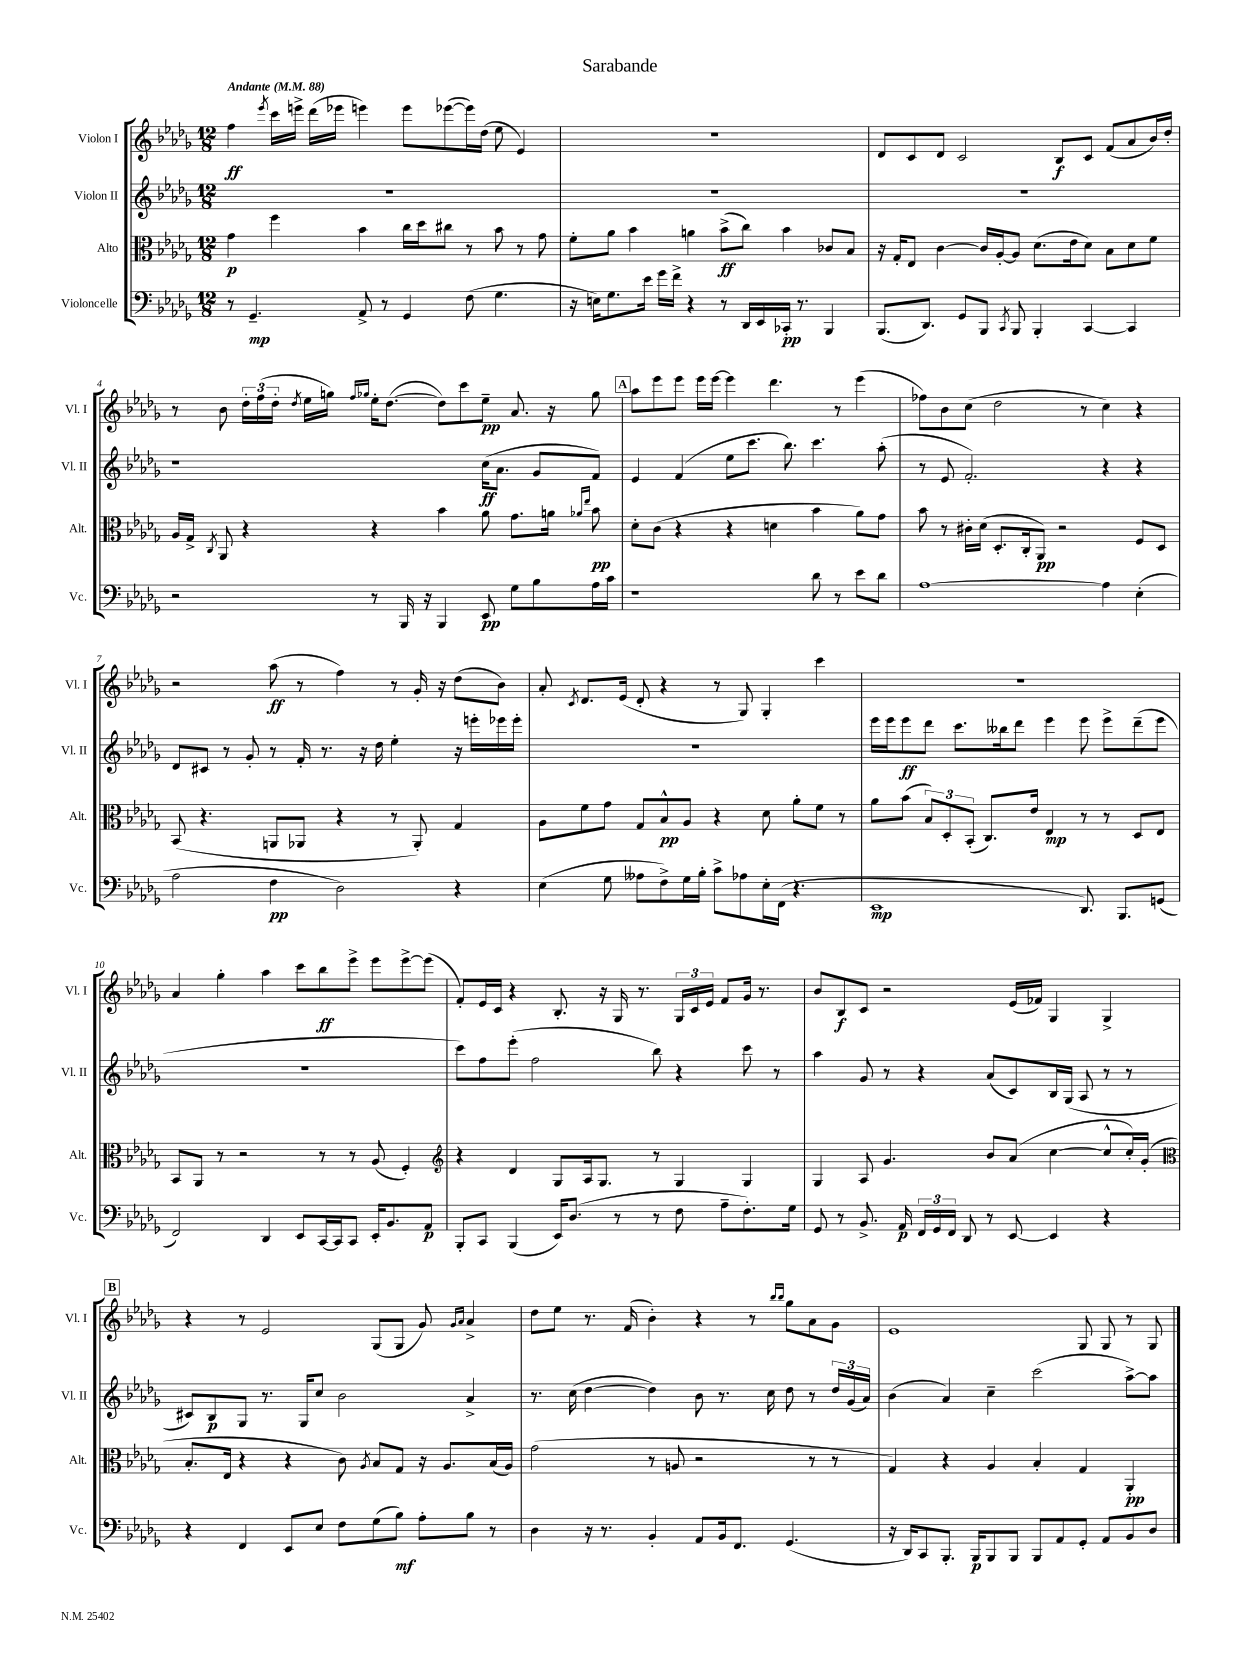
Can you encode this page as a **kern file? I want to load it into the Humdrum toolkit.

**kern	**dynam	**kern	**dynam	**kern	**dynam	**kern	**dynam
*part4	*part4	*part3	*part3	*part2	*part2	*part1	*part1
*staff4	*staff4	*staff3	*staff3	*staff2	*staff2	*staff1	*staff1
*I"Violoncelle	*	*I"Alto	*	*I"Violon II	*	*I"Violon I	*
*I'Vc.	*	*I'Alt.	*	*I'Vl. II	*	*I'Vl. I	*
*clefF4	*	*clefC3	*	*clefG2	*	*clefG2	*
*k[b-e-a-d-g-]	*	*k[b-e-a-d-g-]	*	*k[b-e-a-d-g-]	*	*k[b-e-a-d-g-]	*
*M12/8	*	*M12/8	*	*M12/8	*	*M12/8	*
*MM88	*	*MM88	*	*MM88	*	*MM88	*
=1	=1	=1	=1	=1	=1	=1	=1
!	!	!	!	!	!	!LO:TX:a:B:t=Andante	!
8r	.	4g-\	p	1.r	.	4ff\	ff
4.GG-~/	mp	.	.	.	.	.	.
.	.	.	.	.	.	8qeee-/	.
.	.	4ff\	.	.	.	16ccc\LL	.
.	.	.	.	.	.	16eeen^\JJ	.
.	.	.	.	.	.	(16ddd-\LL	.
.	.	.	.	.	.	16eee-X\JJ	.
8AA-^/	.	4b-\	.	.	.	4eeen\)	.
8r	.	.	.	.	.	.	.
4GG-/	.	16cc\LL	.	.	.	8eee\L	.
.	.	16dd-\J	.	.	.	.	.
.	.	8cc#X\J	.	.	.	([8eee-X\	.
(8F\	.	8r	.	.	.	16eee-\L])	.
.	.	.	.	.	.	(16dd-\JJ	.
4.G-\	.	8b-\	.	.	.	8ee-\	.
.	.	8r	.	.	.	4e-/)	.
.	.	8g-\	.	.	.	.	.
=2	=2	=2	=2	=2	=2	=2	=2
16r	.	8f'\L	.	1.r	.	1.r	.
16En\KL)	.	.	.	.	.	.	.
8.G-\	.	8a-\J	.	.	.	.	.
.	.	4b-\	.	.	.	.	.
16e-\Jk	.	.	.	.	.	.	.
16g-\LL	.	.	.	.	.	.	.
16f^\JJ	.	.	.	.	.	.	.
4r	.	4an\	.	.	.	.	.
8r	.	(8b-^\L	ff	.	.	.	.
16DD-/LL	.	8cc\J)	.	.	.	.	.
16EE-/	.	.	.	.	.	.	.
16CC-X'/JJ	pp	4b-\	.	.	.	.	.
8.r	.	.	.	.	.	.	.
4BBB-/	.	8c-X/L	.	.	.	.	.
.	.	8B-/J	.	.	.	.	.
=3	=3	=3	=3	=3	=3	=3	=3
(8.BBB-/L	.	16r	.	1.r	.	8d-/L	.
.	.	16G-'/KL	.	.	.	.	.
.	.	8E-/J	.	.	.	8c/	.
8.DD-/J)	.	.	.	.	.	.	.
.	.	[4c\	.	.	.	8d-/J	.
8GG-/L	.	.	.	.	.	2c/	.
8BBB-/J	.	16c/LL]	.	.	.	.	.
.	.	[16A-'/J	.	.	.	.	.
8qCC/	.	.	.	.	.	.	.
8BBB-/	.	8A-/J]	.	.	.	.	.
4BBB-'/	.	(8.d-\L	.	.	.	.	.
.	.	.	.	.	.	8B-/L	f
.	.	16e-\k	.	.	.	.	.
[4CC/	.	8d-\J)	.	.	.	8c/J	.
.	.	8B-\L	.	.	.	(8f/L	.
4CC/]	.	8d-\	.	.	.	8a-/	.
.	.	8f\J	.	.	.	16b-/L)	.
.	.	.	.	.	.	16dd-'/JJ	.
!!LO:LB:g=z
=4	=4	=4	=4	=4	=4	=4	=4
2r	.	16A-/LL	.	1r	.	8r	.
.	.	16G-^/JJ	.	.	.	.	.
.	.	8qC/	.	.	.	.	.
.	.	8AA-/	.	.	.	8b-\	.
.	.	4r	.	.	.	24dd-'\LL	.
.	.	.	.	.	.	(24ff\	.
.	.	.	.	.	.	24dd-'\JJ	.
.	.	.	.	.	.	8qdd-/	.
.	.	.	.	.	.	16ee-\LL	.
.	.	.	.	.	.	16ggn\JJ)	.
.	.	.	.	.	.	16qqff/LL	.
.	.	.	.	.	.	16qqgg-X/JJ	.
8r	.	4r	.	.	.	16ee-'\KL	.
.	.	.	.	.	.	([8.dd-\J	.
16BBB-/	.	.	.	.	.	.	.
16r	.	.	.	.	.	.	.
4BBB-/	.	4b-\	.	.	.	8dd-\L])	.
.	.	.	.	.	.	8ccc\	.
8EE-/	pp	8a-\	.	(16cc\KL	ff	8ee-~\J	pp
.	.	.	.	8.a-\J	.	.	.
8G-\L	.	8.g-\L	.	.	.	8.a-/	.
8B-\	.	.	.	8g-/L	.	.	.
.	.	16an\Jk	.	.	.	16r	.
.	.	16qqa-X/LL	.	.	.	.	.
.	.	16qqee-/JJ	.	.	.	.	.
16A-\L	.	8b-\	pp	8f/J)	.	8gg-\	.
16c\JJ	.	.	.	.	.	.	.
!!LO:REH:place=s1:t=A
=5	=5	=5	=5	=5	=5	=5	=5
1r	.	8d-'\L	.	4e-/	.	8aa-\L	.
.	.	(8c\J	.	.	.	8eee-\	.
.	.	4r	.	(4f/	.	8eee-\J	.
.	.	.	.	.	.	16eee-\LL	.
.	.	.	.	.	.	[16eee-\JJ	.
.	.	4r	.	8ee-\L	.	4eee-\]	.
.	.	.	.	8.ccc\J	.	.	.
.	.	4dn\	.	.	.	4.ddd-\	.
.	.	.	.	8.bb-\)	.	.	.
8d-\	.	4b-\	.	4.ccc\	.	.	.
8r	.	.	.	.	.	8r	.
8e-\L	.	8a-\L)	.	.	.	(4eee-\	.
8d-\J	.	8g-\J	.	(8aa-'\	.	.	.
=6	=6	=6	=6	=6	=6	=6	=6
[1A-	.	8b-\	.	8r	.	8ff-X\L)	.
.	.	8r	.	8e-/	.	8b-\	.
.	.	16c#X'\LL	.	2.f'/)	.	(8cc\J	.
.	.	(16d-\JJ	.	.	.	.	.
.	.	8.D-'/L	.	.	.	2dd-\	.
.	.	16C'/k	.	.	.	.	.
.	.	8AA-/J)	pp	.	.	.	.
.	.	2r	.	.	.	.	.
.	.	.	.	.	.	8r	.
4A-\]	.	.	.	4r	.	4cc\)	.
(4E-'\	.	8F/L	.	4r	.	4r	.
.	.	8D-/J	.	.	.	.	.
!!LO:LB:g=z
=7	=7	=7	=7	=7	=7	=7	=7
2A-\	.	(8BB-/	.	8d-/L	.	2r	.
.	.	4.r	.	8c#X/J	.	.	.
.	.	.	.	8r	.	.	.
.	.	.	.	8g-'/	.	.	.
4F\	pp	8AAn/L	.	8r	.	(8aa-\	ff
.	.	8AA-X/J	.	16f'/	.	8r	.
.	.	.	.	8.r	.	.	.
2D-\)	.	4r	.	.	.	4ff\)	.
.	.	.	.	16r	.	.	.
.	.	.	.	16dd-\	.	.	.
.	.	8r	.	4ee-'\	.	8r	.
.	.	8AA-'/)	.	.	.	16g-'/	.
.	.	.	.	.	.	16r	.
4r	.	4G-/	.	16r	.	(8dd-\L	.
.	.	.	.	16eeen'\LL	.	.	.
.	.	.	.	16eee-X\	.	8b-\J)	.
.	.	.	.	16eee-'\JJ	.	.	.
=8	=8	=8	=8	=8	=8	=8	=8
(4E-\	.	8A-\L	.	1.r	.	8a-'/	.
.	.	.	.	.	.	8qc/	.
.	.	8f\	.	.	.	8.d-/L	.
8G-\	.	8g-\J	.	.	.	.	.
.	.	.	.	.	.	(16e-/Jk	.
8A--X\L	.	8G-/L	.	.	.	8d-'/	.
8F^\)	.	8B-^^/	pp	.	.	4r	.
16G-\L	.	8A-/J	.	.	.	.	.
16B-'\JJ	.	.	.	.	.	.	.
8c^\L	.	4r	.	.	.	8r	.
8A-X\	.	.	.	.	.	8G-/)	.
16E-'\L	.	8d-\	.	.	.	4G-'/	.
(16FF\JJ	.	.	.	.	.	.	.
4.r	.	8a-'\L	.	.	.	.	.
.	.	8f\J	.	.	.	4ccc\	.
.	.	8r	.	.	.	.	.
=9	=9	=9	=9	=9	=9	=9	=9
1EE-	mp	8a-\L	.	16eee-\LL	.	1.r	.
.	.	.	.	16eee-\J	.	.	.
.	.	(8b-\J	.	8eee-\	ff	.	.
.	.	12B-/L)	.	8ddd-\J	.	.	.
.	.	12D-'/	.	.	.	.	.
.	.	.	.	8.ccc\L	.	.	.
.	.	(12BB-'/J	.	.	.	.	.
.	.	8.C/L)	.	.	.	.	.
.	.	.	.	16bb--X\k	.	.	.
.	.	.	.	8ddd-\J	.	.	.
.	.	16e-/Jk	.	.	.	.	.
.	.	4E-/	mp	4eee-\	.	.	.
8.DD-/)	.	8r	.	8eee-\	.	.	.
.	.	8r	.	8eee-^\L	.	.	.
8.BBB-/L	.	.	.	.	.	.	.
.	.	8D-/L	.	(8ddd-~\	.	.	.
(8GGn/J	.	8E-/J	.	8eee-\J	.	.	.
!!LO:LB:g=z
=10	=10	=10	=10	=10	=10	=10	=10
2FF/)	.	8BB-/L	.	1.r	.	4a-/	.
.	.	8AA-/J	.	.	.	.	.
.	.	8r	.	.	.	4gg-'\	.
.	.	2r	.	.	.	.	.
4DD-/	.	.	.	.	.	4aa-\	.
8EE-/L	.	.	.	.	.	8ccc\L	.
[16CC/L	.	8r	.	.	.	8bb-\	ff
16CC/J]	.	.	.	.	.	.	.
8CC/J	.	8r	.	.	.	8eee-^\J	.
16EE-'/KL	.	(8A-/	.	.	.	8eee-\L	.
8.BB-/	.	.	.	.	.	.	.
.	.	4F'/)	.	.	.	[8eee-^\	.
8AA-/J	p	.	.	.	.	(8eee-\J]	.
=11	=11	=11	=11	=11	=11	=11	=11
*	*	*clefG2	*	*	*	*	*
8BBB-'/L	.	4r	.	8ccc\L)	.	8f'/L)	.
8CC/J	.	.	.	8ff\	.	16e-/L	.
.	.	.	.	.	.	16c/JJ	.
(4BBB-/	.	4d-/	.	(8eee-'\J	.	4r	.
.	.	.	.	2ff\	.	.	.
16EE-/KL)	.	8G-/L	.	.	.	8.B-'/	.
(8.D-/J	.	.	.	.	.	.	.
.	.	16A-/k	.	.	.	.	.
.	.	8.G-/J	.	.	.	16r	.
8r	.	.	.	.	.	16G-/	.
.	.	.	.	.	.	8.r	.
8r	.	8r	.	8bb-\)	.	.	.
8F\	.	4G-/	.	4r	.	24G-/LL	.
.	.	.	.	.	.	24c/	.
.	.	.	.	.	.	24e-/JJ	.
8A-~\L	.	.	.	.	.	8f/L	.
8.F'\)	.	4G-/	.	8ccc\	.	16g-/Jk	.
.	.	.	.	.	.	8.r	.
.	.	.	.	8r	.	.	.
16G-\Jk	.	.	.	.	.	.	.
=12	=12	=12	=12	=12	=12	=12	=12
8GG-/	.	4G-/	.	4aa-\	.	8b-/L	.
8r	.	.	.	.	.	8B-/	f
8.BB-^/	.	8A-/	.	8g-/	.	8c/J	.
.	.	4.g-/	.	8r	.	2r	.
16AA-/	p	.	.	.	.	.	.
24FF/LL	.	.	.	4r	.	.	.
24GG-/	.	.	.	.	.	.	.
24FF/JJ	.	.	.	.	.	.	.
8DD-/	.	.	.	.	.	.	.
8r	.	8b-/L	.	(8a-/L	.	.	.
[8EE-/	.	(8a-/J	.	8c/)	.	(16e-/LL	.
.	.	.	.	.	.	16f-X/JJ)	.
4EE-/]	.	[4cc\	.	16B-/L	.	4G-/	.
.	.	.	.	(16G-/JJ	.	.	.
.	.	.	.	8A-/	.	.	.
4r	.	8cc^^/L]	.	8r	.	4G-^/	.
.	.	16cc'/L)	.	8r	.	.	.
.	.	(16g-'/JJ	.	.	.	.	.
!!LO:LB:g=z
!!LO:REH:place=s1:t=B
=13	=13	=13	=13	=13	=13	=13	=13
*	*	*clefC3	*	*	*	*	*
4r	.	8.B-'/L	.	8c#X/L)	.	4r	.
.	.	.	.	8B-/	p	.	.
.	.	16E-/Jk	.	.	.	.	.
4FF/	.	4r	.	8G-/J	.	8r	.
.	.	.	.	8.r	.	2e-/	.
8EE-/L	.	4r	.	.	.	.	.
.	.	.	.	16G-/KL	.	.	.
8E-/J	.	.	.	8cc/J	.	.	.
8F\L	.	8c\)	.	2b-\	.	.	.
.	.	8qA-/	.	.	.	.	.
(8G-\	.	8B-/L	.	.	.	(8G-/L	.
8B-\J)	mf	8G-/J	.	.	.	8G-/J	.
8A-'\L	.	16r	.	.	.	8g-/)	.
.	.	8.A-/L	.	.	.	.	.
.	.	.	.	.	.	16qqg-/LL	.
.	.	.	.	.	.	16qqa-/JJ	.
8B-\J	.	.	.	4a-^/	.	4a-^/	.
8r	.	(16B-/L	.	.	.	.	.
.	.	16A-/JJ)	.	.	.	.	.
=14	=14	=14	=14	=14	=14	=14	=14
4D-\	.	(2g-\	.	8.r	.	8dd-\L	.
.	.	.	.	.	.	8ee-\J	.
.	.	.	.	(16cc\	.	.	.
16r	.	.	.	[4dd-\	.	8.r	.
8.r	.	.	.	.	.	.	.
.	.	.	.	.	.	(16f/	.
4BB-'/	.	8r	.	4dd-\])	.	4b-'\)	.
.	.	8An/	.	.	.	.	.
8AA-/L	.	2r	.	8b-\	.	4r	.
16BB-/k	.	.	.	8.r	.	.	.
8.FF/J	.	.	.	.	.	.	.
.	.	.	.	.	.	8r	.
.	.	.	.	16cc\	.	.	.
.	.	.	.	.	.	16qqbb-/LL	.
.	.	.	.	.	.	16qqbb-/JJ	.
(4.GG-/	.	.	.	8dd-\	.	8gg-\L	.
.	.	8r	.	8r	.	8a-\	.
.	.	8r	.	24dd-/LL	.	8g-\J	.
.	.	.	.	(24g-/	.	.	.
.	.	.	.	24a-/JJ)	.	.	.
=15	=15	=15	=15	=15	=15	=15	=15
16r	.	4G-/)	.	(4b-\	.	1e-	.
16DD-/KL)	.	.	.	.	.	.	.
8CC/	.	.	.	.	.	.	.
8.BBB-'/J	.	4r	.	4a-/)	.	.	.
16BBB-/KL	p	.	.	.	.	.	.
8BBB-/	.	4A-/	.	4cc~\	.	.	.
8BBB-/J	.	.	.	.	.	.	.
8BBB-/L	.	4B-'/	.	(2ccc\	.	.	.
8AA-/	.	.	.	.	.	.	.
8GG-'/J	.	4G-/	.	.	.	8G-/	.
8AA-/L	.	.	.	.	.	8G-/	.
8BB-/	.	4AA-'/	pp	[8aa-^\L)	.	8r	.
8D-/J	.	.	.	8aa-\J]	.	8G-/	.
==	==	==	==	==	==	==	==
*-	*-	*-	*-	*-	*-	*-	*-
